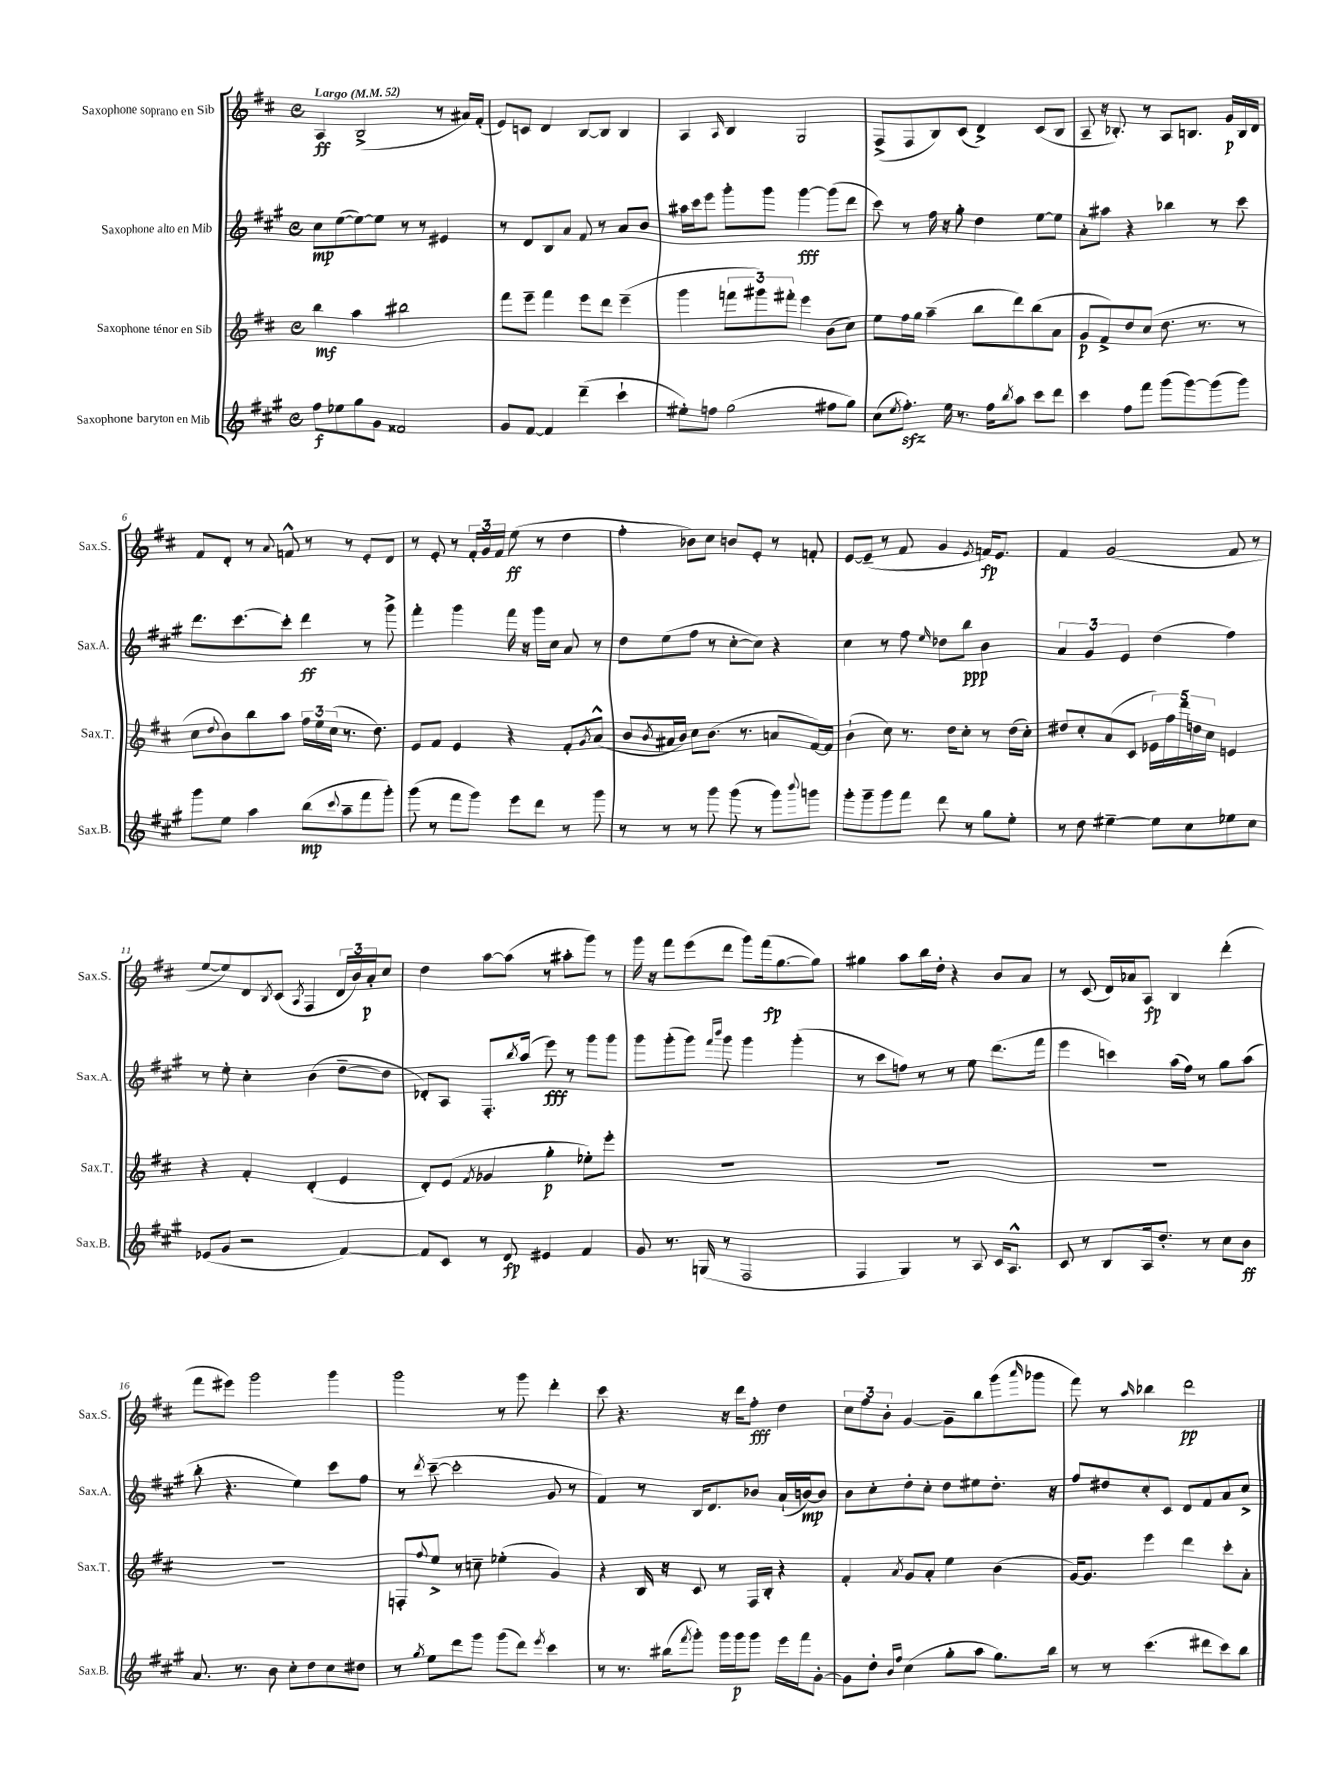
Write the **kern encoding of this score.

**kern	**kern	**kern	**kern
*staff4	*staff3	*staff2	*staff1
*clefG2	*clefG2	*clefG2	*clefG2
*k[f#c#g#]	*k[f#c#]	*k[f#c#g#]	*k[f#c#]
*M4/4	*M4/4	*M4/4	*M4/4
*met(c)	*met(c)	*met(c)	*met(c)
*MM52	*MM52	*MM52	*MM52
8ff#\L	4bb\	8cc#\L	4A/
8ee-\	.	([8ee\	.
8gg#\	4aa\	8ee\_)	(2B^/
8g#\J	.	8ee\]J	.
2f##/	2bb#\	8r	.
.	.	8r	.
.	.	4e#/	8r
.	.	.	16a#/LL)
.	.	.	(16f#'/JJ
=	=	=	=
8g#/L	8fff#\L	8r	8e/L)
[8f#/J	8eee~\J	8d/L	8c/J
4f#/]	4fff#\	8B/	4d/
.	.	8a/J	.
(4ddd~\	8eee\L	8f#/	[8B/L
.	8ddd\J	8r	8B/]J
4ccc#`\	(4eee~\	8a/L	4B/
.	.	8b/J	.
=	=	=	=
8ee#'\L)	4ggg\	16aa#\LL	4A/
.	.	16ccc#\J	.
8ff\J	.	8eee\J	.
.	.	.	16qqA/
(2gg#\	12fff\L	8ggg#'\L	4B/
.	12ggg#\)	.	.
.	.	8ggg#\J	.
.	12fff#'\J	.	.
.	4eee\	[4ggg#\	2G/
8ff#\L	(8b\L	(8ggg#\]L	.
8gg#\J)	8cc#\J)	8ddd\J	.
=	=	=	=
(8cc#\L	8ee\L	8ccc#\)	(8F#^/L
8qee/	.	.	.
8.ff#'\J)	16ff#\L	8r	8F#/
.	16gg\JJ	.	.
.	(4aa~\	16ff#\	8B/)
16ee\	.	16r	.
8.r	.	8gg#'\	(8c#/J
.	8bb\L	4dd\	4d^/)
16ff#\LK	.	.	.
8qbb/	.	.	.
8aa\J	8ddd\)	.	.
8ccc#\L	(8bb\	[8ee\L	(8c#/L
8ddd\J	8a\J	8ee\]J	8B/J
=	=	=	=
4ccc#\	8g/L	8a'\L	8A~/
.	8f#^/)	8aa#\J	16r
.	.	.	8.B-'/)
8ff#\L	8dd/	4r	.
8fff#\J	(8cc#/J	.	8r
(8ggg#\L	8.dd\	4bb-\	8A/L
[8ggg#\)	.	.	8.B/J
.	8.r	.	.
(8ggg#\]	.	8r	.
.	.	.	16g/LL
8ggg#\J)	8r	8ccc#\	16B/
.	.	.	16d/JJ
=	=	=	=
8ggg#\L	8cc#\L	8.ddd\L	8f#/L
.	8qqdd/	.	.
8ee\J	8b\)	.	8d'/J
.	.	[8.ccc#\	.
4aa\	8bb\	.	8r
.	.	.	8qqa/
.	8aa\J	8ccc#'\]J	8f^^/
(8bb\L	24ff#\LL	4ddd\	8r
.	24ee\	.	.
.	(24cc#\JJ	.	.
8qqccc#/	.	.	.
8aa~\	8.r	.	8r
8fff#\	.	8r	8e'/L
.	8.dd\)	.	.
8ggg#'\J)	.	8ggg#^\	8d/J
=	=	=	=
(8ggg#\	8e/L	4fff#'\	8r
8r	8f#/J	.	8e'/
8fff#\L	4e/	4ggg#\	8r
8ggg#\J)	.	.	24f#'/LL
.	.	.	24g/
.	.	.	24f#/JJ
8eee\L	4r	16fff#\	(8ee\
.	.	16r	.
8ddd\J	.	16ggg#\LL	8r
.	.	16cc#\JJ	.
8r	8f#'/L	8a/	4dd\
.	8qg/	.	.
8ggg#\	(8a^^/J	8r	.
=	=	=	=
8r	8b/L	8dd\L	4ff#'\
.	8qb/	.	.
8r	16a#/L	(8ee\	.
.	16b/JJ)	.	.
8r	8cc#\L	8ff#\J	8b-\L)
8ggg#\	(8.b\J	8r	8cc#\J
(8ggg#\	.	[8cc#'\L	8b/L
.	8.r	.	.
8r	.	8cc#\]J)	8e'/J
8ggg#\L)	8a/L	4r	8r
8qqbbb/	.	.	.
8ggg\J	[16f#/L)	.	8f'/
.	16f#/]JJ	.	.
=	=	=	=
8ggg#'\L	(4b`\	4cc#\	[8e/L
8ggg#~\	.	.	(8e~/]J
8ggg#\	8cc#\)	8r	8r
8fff#\J	8.r	8ff#\	8f#/
.	.	16qqee/	.
8ddd\	.	8dd-\L	4g/
.	16dd\LK	.	.
8r	8cc#'\J	8bb\J	.
.	.	.	8qe/
8gg#\L	8r	4b\	16f/LK)
.	.	.	8.e/J
8ee'\J	(16dd\LL	.	.
.	16cc#'\JJ)	.	.
=	=	=	=
8r	8dd#/L	6a/	4f#/
8dd\	8cc#'/	.	.
.	.	6g#/	.
[4ee#~\	(8a/	.	(2g/
.	.	6e/	.
.	8c#/J	.	.
8ee#\]L	20e-\LL)	(4dd\	.
.	20ff#\	.	.
.	20ddd\	.	.
8cc#\	.	.	.
.	20dd\	.	.
.	20cc#\JJ	.	.
8ee-\	4e/	4ff#\)	8f#/
8cc#\J	.	.	8r
=	=	=	=
(8e-/L	4r	8r	[8ee/L
8g#/J	.	8ee'\	8ee/])
2r	4f#'/	4cc#'\	8d/
.	.	.	8qB/
.	.	.	(8c#/J
.	.	.	8qA/
.	(4d'/	(4b\	4F#/
[4f#/)	4e/	[8dd~\L	24d/LL
.	.	.	24b/)
.	.	.	24a'/J
.	.	8dd\]J	8cc#/J
=	=	=	=
8f#/]L	8d'/L)	8d-'/L)	4dd\
8c#/J	(8e/J	8A/J	.
.	8qf#/	.	.
8r	4g-/	8.F#'/L	[8aa\L
8d/	.	.	(8aa\]J
.	.	8qbb/	.
.	.	(16aa/Jk	.
4e#/	4gg'\	8eee\)	8r
.	.	8r	8aa#'\L
4f#/	8ee-'\L)	8ggg#\L	8ggg\J)
.	8eee'\J	8ggg#\J	8r
=	=	=	=
8g#/	1r	8ggg#\L	16ggg\
.	.	.	16r
8.r	.	(8ggg#'\	8fff#\L
.	.	8ggg#\J)	(8eee\
(16G/	.	.	.
.	.	16qqfff#/LL	.
.	.	16qqbbb/JJ	.
8r	.	8ggg#\	8ddd\J
2F#/	.	4ggg#\	8ggg\L)
.	.	.	(16fff#\k
.	.	.	[8.gg\
.	.	(4ggg#'\	.
.	.	.	8gg\]J)
=	=	=	=
4F#/	1r	8r	4gg#\
.	.	8ccc#\L	.
4G#/)	.	8ff\J)	8aa\L
.	.	8r	16bb\L
.	.	.	16dd'\JJ
8r	.	8r	4r
8A/	.	8ee\	.
16c#/LK	.	(8.ddd\L	8b/L
8.A^^/J	.	.	.
.	.	.	8a/J
.	.	16fff#\Jk	.
=	=	=	=
8c#/	1r	4eee\	8r
8r	.	.	(8c#/
8B/L	.	4ccc\)	16d/LL)
.	.	.	16a-/J
16A/k	.	.	8A/J
8.dd'/J	.	.	.
.	.	(16aa\LL	4B/
.	.	16ff#\JJ)	.
8r	.	8r	.
8cc#\L	.	8gg#\L	(4ddd'\
8b\J	.	(8aa\J	.
=	=	=	=
8.a/	1r	8bb'\	8fff#\L
.	.	4.r	8eee#\J)
8.r	.	.	.
.	.	.	2ggg\
8b\	.	.	.
8cc#'\L	.	4ee\)	.
8dd\	.	.	.
8cc#\	.	8ccc#\L	4ggg\
8dd#\J	.	8ff#\J	.
=	=	=	=
8r	8F'/L	8r	2ggg\
8qgg#/	8qqff#/	8qddd/	.
8ee\L	8ee^/J	([8ccc#~\	.
8ddd\	8r	2ccc#'\]	.
8ggg#\J	8cc~\	.	.
(8ggg#\L	(4ee-'\	.	8r
8ddd\J)	.	.	8ggg\
8qeee/	.	.	.
4ccc#\	4g/)	8g#/	4ddd'\
.	.	8r	.
=	=	=	=
8r	4r	4f#/)	8ccc#\
8.r	.	.	4.r
.	16B/	8r	.
(16bb#\LK	16r	.	.
8qfff#/	.	.	.
8ggg#'\J)	8c#/	16B/LK	.
.	.	8.d/	.
16ggg#\LL	8r	.	16r
16ggg#\J	.	.	16ddd\LK
8ggg#\J	16F#/LL	8b-/J	8ff#'\J
.	16B'/JJ	.	.
16eee\LL	4r	(16a`/LL	4dd\
16fff#\J	.	[16b/J)	.
[8g#'\J	.	8b/]J	.
=	=	=	=
8g#\]L	4f#'/	8b\L	12cc#\L
.	.	.	12ff#\
8dd'\J	.	8cc#'\	.
.	.	.	12b'\J
16qqb/LL	.	.	.
16qqff#/JJ	8qa/	.	.
(4cc#\	8g/L	8dd'\	[4g/
.	8a'/J	8cc#'\J	.
8gg#'\L	4ee\	8dd\L	8g~\]L
8aa\J	.	8ee#\	8bb\
8.gg#\L)	(4b\	8.dd'\J	(8ggg\
.	.	.	16qqaaa/
.	.	.	8ggg-\J
16bb\Jk	.	16r	.
=	=	=	=
8r	[16g/LK)	8ff#/L	8fff#\)
.	8.g/]J	.	.
8r	.	8dd#/	8r
.	.	.	16qqaa/
(4.ccc#\	4eee\	8cc#'/	4bb-\
.	.	8c#/J	.
.	4ddd\	8d/L	2ddd\
8ddd#\L	.	8f#/	.
8ccc#\)	8ccc#'\L	8a/	.
8bb\J	8a'\J	8cc#^/J	.
==	==	==	==
*-	*-	*-	*-
